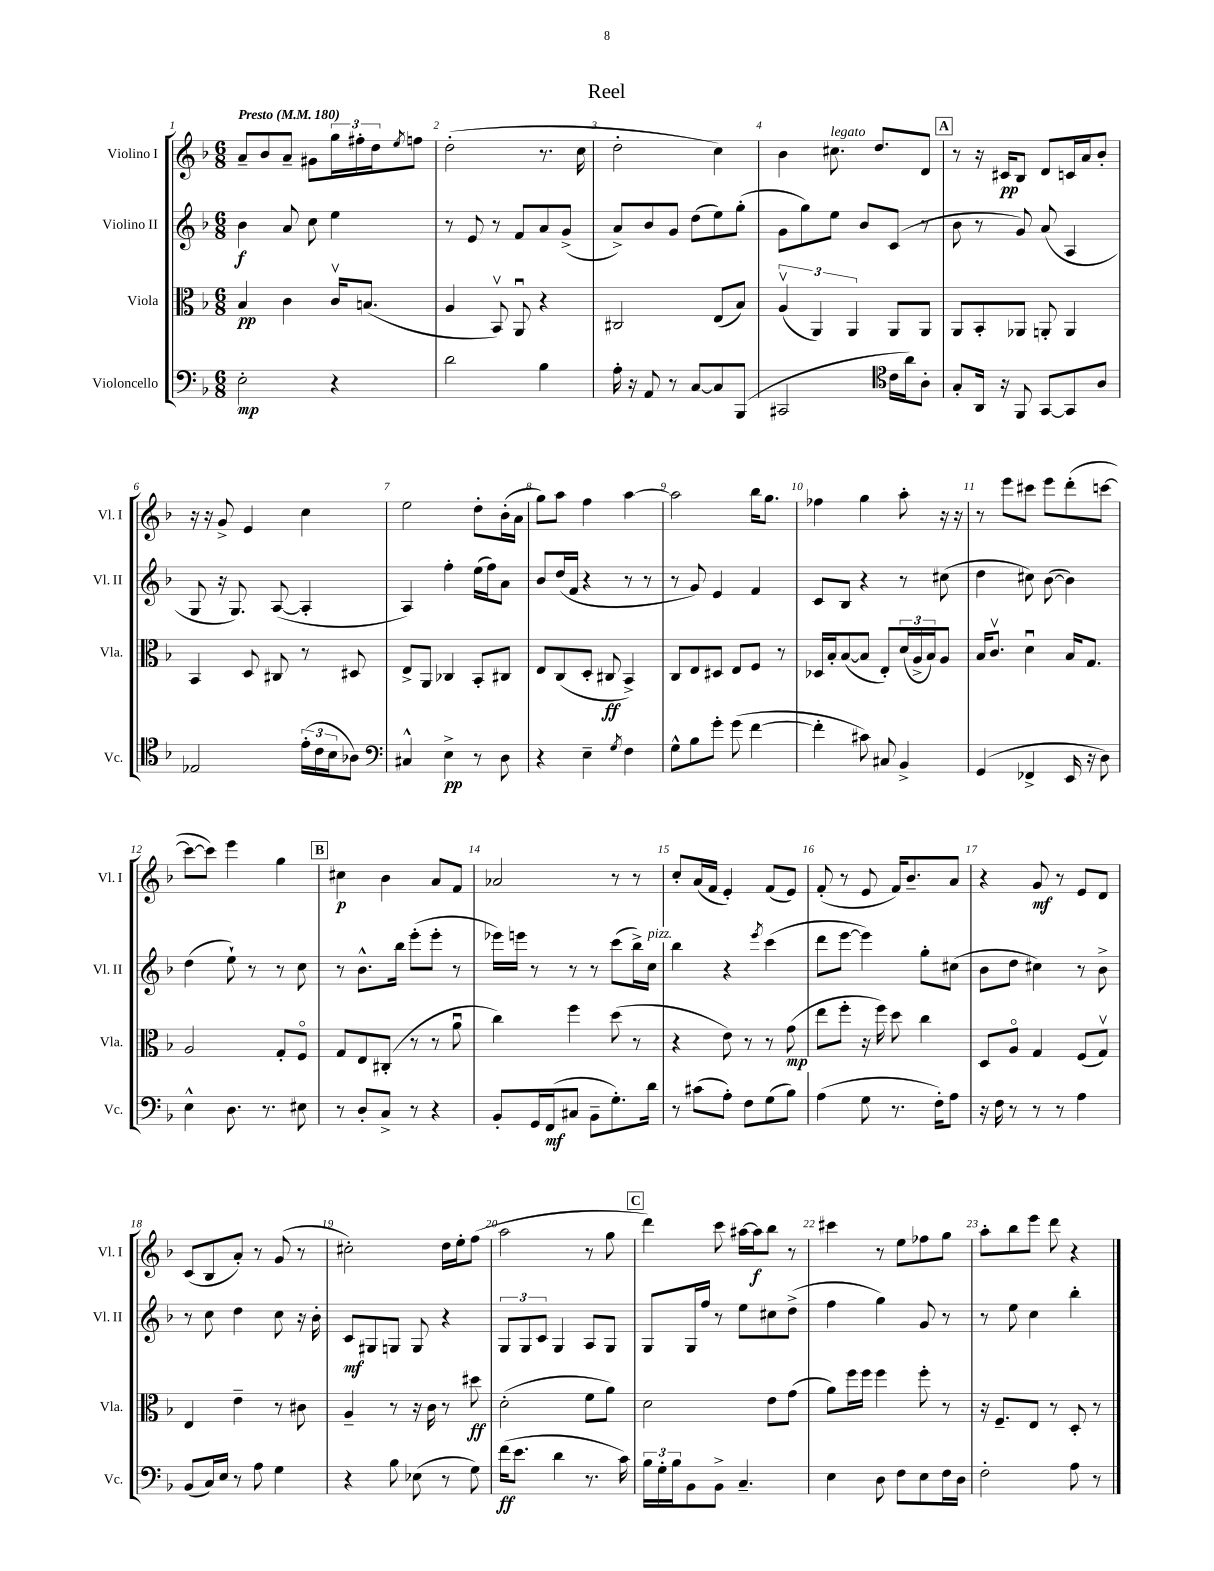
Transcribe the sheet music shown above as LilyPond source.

\header { title = "Reel" }
<<
\new StaffGroup <<
\new Staff = "s0" \with { instrumentName = "Violino I" shortInstrumentName = "Vl. I" } {
    \clef treble \key f \major \numericTimeSignature \time 6/8 \tempo "Presto" 4 = 180
    a'8-- bes'8 a'8-- gis'8 \tuplet 3/2 { g''16 fis''16-. d''16 } \acciaccatura { e''8 } f''8 |
    d''2-.( r8. c''16 |
    d''2-. c''4) |
    bes'4 cis''8.^\markup { \italic "legato" } d''8. d'8 |
    \mark \markup { \box "A" } r8 r16 cis'16\pp bes8 d'8 c'16 a'16 bes'8-. |
    r16 r16 g'8-> e'4 c''4 |
    e''2 d''8-. bes'16-.( a'16 |
    g''8) a''8 f''4 a''4~ |
    a''2 bes''16 g''8. |
    fes''4 g''4 a''8-. r16 r16 |
    r8 e'''8 cis'''8 e'''8 d'''8-.( c'''8~ |
    c'''8~ c'''8) e'''4 g''4 |
    \mark \markup { \box "B" } cis''4\p bes'4 a'8 f'8 |
    aes'2 r8 r8 |
    c''8-. a'16( f'16 e'4-.) f'8( e'8) |
    f'8-.( r8 e'8 f'16) bes'8.-- a'8 |
    r4 g'8\mf r8 e'8 d'8 |
    c'8( bes8 a'8-.) r8 g'8( r8 |
    cis''2-.) d''16 e''16-. f''8( |
    a''2 r8 g''8 |
    \mark \markup { \box "C" } d'''4) c'''8 ais''16~ ais''16\f bes''8 r8 |
    cis'''4 r8 e''8 fes''8 g''8 |
    a''8-. bes''8 e'''8 d'''8 r4 \bar "|." |
}
\new Staff = "s1" \with { instrumentName = "Violino II" shortInstrumentName = "Vl. II" } {
    \clef treble \key f \major \numericTimeSignature \time 6/8
    bes'4\f a'8 c''8 e''4 |
    r8 e'8 r8 f'8 a'8 g'8->( |
    a'8->) bes'8 g'8 d''8( e''8) g''8-.( |
    g'8 g''8) e''8 bes'8 c'8( r8 |
    \mark \markup { \box "A" } bes'8 r8 g'8) a'8( a4 |
    g8 r16 g8.) a8~( a4-. |
    a4) f''4-. e''16( f''16) a'8 |
    bes'8 d''16( f'16 r4 r8 r8 |
    r8 g'8) e'4 f'4 |
    c'8 bes8 r4 r8 cis''8( |
    d''4 cis''8) bes'8~( bes'4) |
    d''4( e''8-!) r8 r8 c''8 |
    \mark \markup { \box "B" } r8 bes'8.-^ bes''16 e'''8-.( e'''8-. r8 |
    ees'''16) e'''16 r8 r8 r8 c'''8( bes''16->) c''16^\markup { \italic "pizz." } |
    bes''4 r4 \acciaccatura { e'''8 } c'''4( |
    d'''8 e'''8~ e'''4) g''8-. cis''8( |
    bes'8 d''8 cis''4) r8 bes'8-> |
    r8 c''8 d''4 c''8 r16 bes'16-. |
    c'8\mf gis8 g8 g8 r4 |
    \tuplet 3/2 { g8 g8 c'8 } g4 a8 g8 |
    \mark \markup { \box "C" } g8 g16 f''16 r8 e''8 cis''8 d''8->( |
    f''4 g''4) g'8 r8 |
    r8 e''8 c''4 bes''4-. \bar "|." |
}
\new Staff = "s2" \with { instrumentName = "Viola" shortInstrumentName = "Vla." } {
    \clef alto \key f \major \numericTimeSignature \time 6/8
    bes4\pp c'4 c'16\upbow b8.( |
    a4 bes,8\upbow) a,8\downbow r4 |
    cis2 e8( bes8) |
    \tuplet 3/2 { a4\upbow( a,4) a,4 } a,8 a,8 |
    \mark \markup { \box "A" } a,8 bes,8-. aes,8 a,8-. a,4 |
    bes,4 d8 cis8 r8 dis8 |
    e8-> a,8 ces4 bes,8-. cis8 |
    e8 c8( d8-. cis8\ff bes,4->) |
    c8 e8 dis8 e8 f8 r8 |
    des16 bes16-. bes8~( bes8 e8-.) \tuplet 3/2 { d'16( a16-> bes16) } a8 |
    bes16 c'8.\upbow d'4\downbow bes16 g8. |
    a2 g8-. f8\flageolet |
    \mark \markup { \box "B" } g8 e8 cis8-.( r8 r8 a'8\downbow |
    c''4) f''4 d''8( r8 |
    r4 e'8) r8 r8 g'8\mp( |
    e''8 f''8-. r16 f''16) d''8 c''4 |
    d8 a8\flageolet g4 f8( g8\upbow) |
    e4 e'4-- r8 cis'8 |
    a4-- r8 r16 c'16 r8 dis''8\ff |
    d'2-.( f'8 a'8) |
    \mark \markup { \box "C" } d'2 e'8 g'8( |
    a'8) f''16 f''16 f''4 f''8-. r8 |
    r16 f8.-- e8 r8 d8-. r8 \bar "|." |
}
\new Staff = "s3" \with { instrumentName = "Violoncello" shortInstrumentName = "Vc." } {
    \clef bass \key f \major \numericTimeSignature \time 6/8
    e2-.\mp r4 |
    d'2 bes4 |
    a16-. r16 a,8 r8 c8~ c8 bes,,8( |
    cis,2 \clef tenor c'16 a'16) a8-. |
    \mark \markup { \box "A" } g8-. a,16 r16 f,8 g,8~ g,8 a8 |
    ees2 \tuplet 3/2 { e'16-.( c'16 bes16 } aes8) |
    \clef bass cis4-^ e4->\pp r8 d8 |
    r4 e4-- \acciaccatura { g8 } f4 |
    g8-^ bes8 g'8-. g'8( f'4~ |
    f'4-. cis'8) cis8 bes,4-> |
    g,4( fes,4-> e,16 r16 d8) |
    e4-^ d8. r8. eis8 |
    \mark \markup { \box "B" } r8 d8-. c8-> r8 r4 |
    bes,8-. g,16 f,16\mf( cis8 bes,8-- g8.-.) d'16 |
    r8 cis'8( a8-.) f8 g8( bes8) |
    a4( g8 r8. f16-.) a8 |
    r16 f16 r8 r8 r8 a4 |
    bes,8( c16) e16 r8 a8 g4 |
    r4 bes8 ees8( r8 g8) |
    f'16\ff( e'8. d'4 r8. c'16) |
    \mark \markup { \box "C" } \tuplet 3/2 { bes16 g16-. bes16 } bes,8 bes,8-> c4.-- |
    e4 d8 f8 e8 f16 d16 |
    f2-. a8 r8 \bar "|." |
}
>>
>>
\layout { \context { \Score \override BarNumber.break-visibility = ##(#f #t #t) barNumberVisibility = #all-bar-numbers-visible } }
